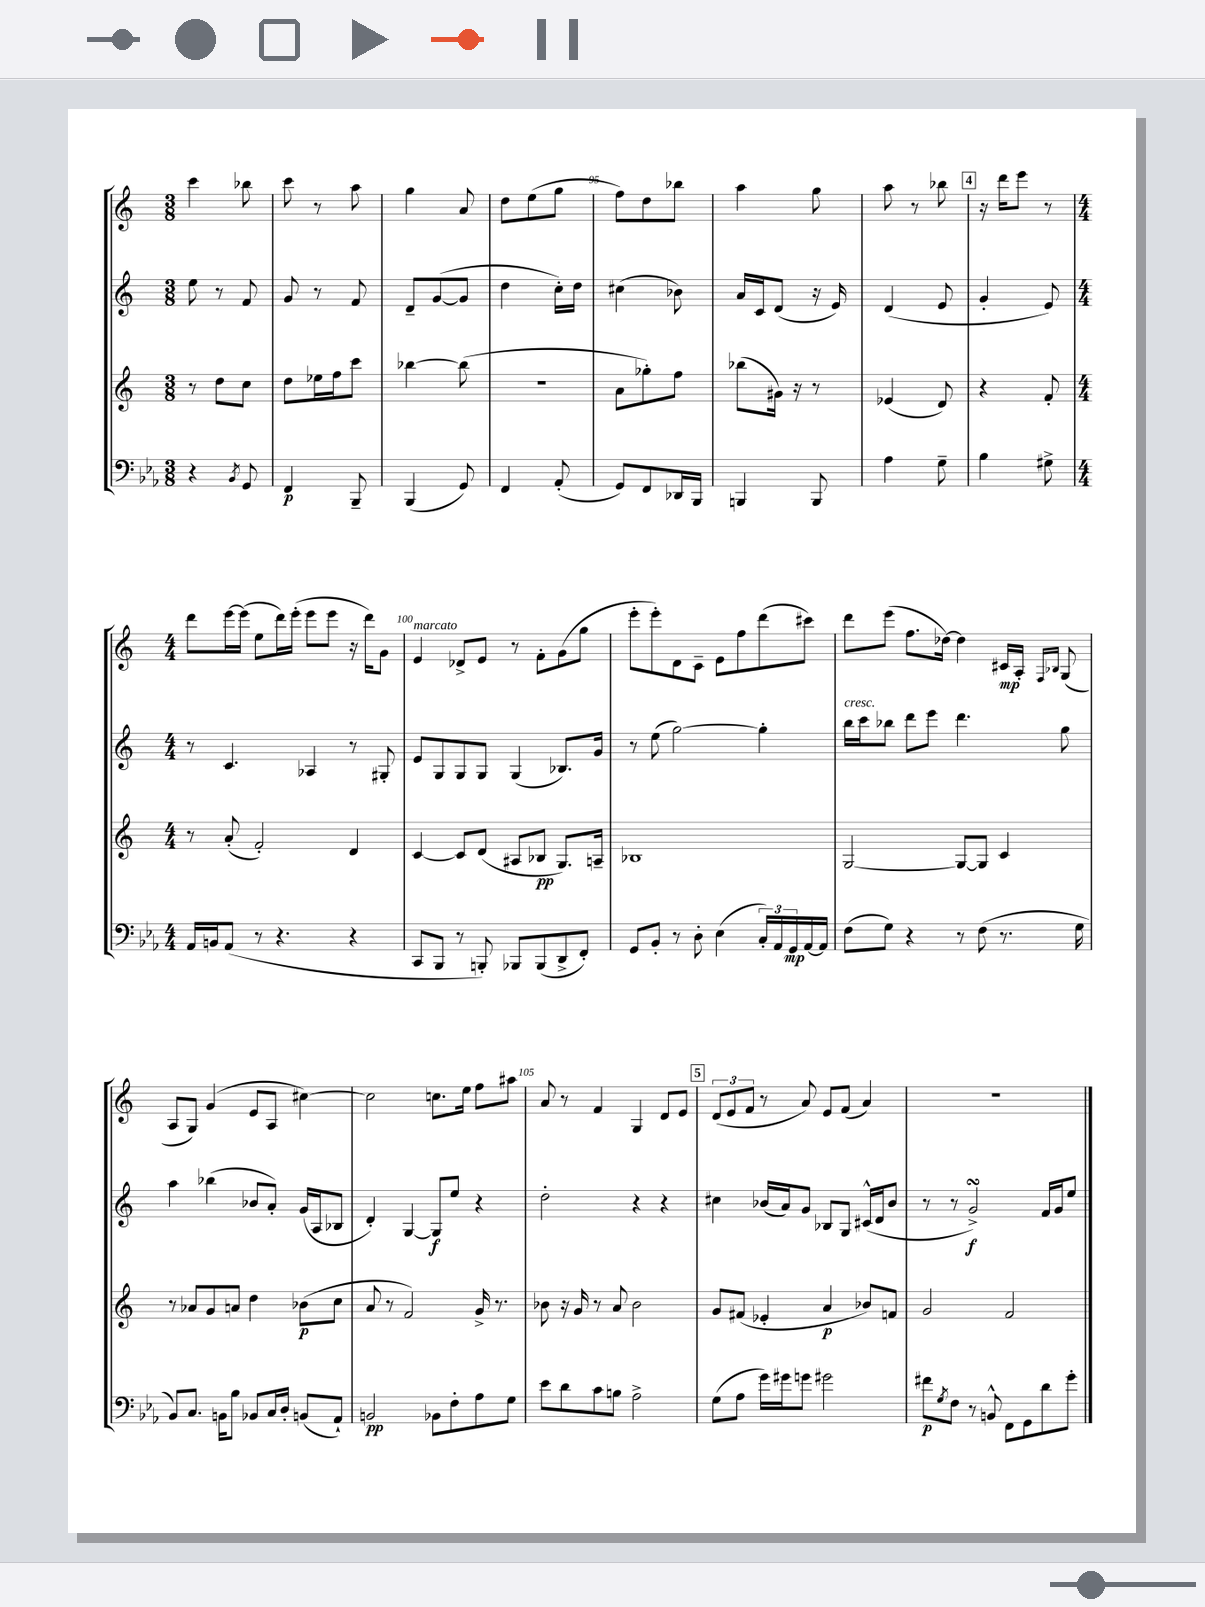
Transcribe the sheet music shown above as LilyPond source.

<<
\new StaffGroup <<
\new Staff = "s0" {
    \clef treble \key c \major \numericTimeSignature \time 3/8
    c'''4 bes''8 |
    c'''8 r8 a''8 |
    g''4 a'8 |
    d''8 e''8( g''8 |
    f''8) d''8 bes''8 |
    a''4 g''8 |
    a''8 r8 bes''8 |
    \mark \markup { \box "4" } r16 d'''16 e'''8 r8 |
    \numericTimeSignature \time 4/4 d'''8 e'''16~ e'''16( e''8 d'''16) e'''16-.( e'''8 e'''8 r16 d'''16) g'8 |
    e'4^\markup { \italic "marcato" } des'8-> e'8 r8 f'8-. g'8( g''8 |
    e'''8-. e'''8-.) d'8 c'8-- e'8 f''8 d'''8( cis'''8) |
    d'''8 e'''8( f''8. des''16~) des''4 cis'16\mp a16-. \grace { f16 bes16 } g8( |
    a8 g8) g'4( e'8 a8 cis''4~) |
    cis''2 c''8. e''16 f''8 ais''8 |
    a'8 r8 f'4 g4 d'8 e'8 |
    \mark \markup { \box "5" } \tuplet 3/2 { d'8( e'8 f'8 } r8 a'8) e'8 f'8( a'4) |
    R1 \bar "|." |
}
\new Staff = "s1" {
    \clef treble \key c \major \numericTimeSignature \time 3/8
    e''8 r8 f'8 |
    g'8 r8 f'8 |
    d'8-- g'8~( g'8 |
    d''4 c''16-.) d''16 |
    cis''4( bes'8) |
    a'16 c'16 d'8( r16 e'16) |
    d'4( e'8 |
    \mark \markup { \box "4" } g'4-. e'8) |
    \numericTimeSignature \time 4/4 r8 c'4. aes4 r8 gis8-. |
    e'8 g8 g8 g8 g4( bes8.) g'16 |
    r8 e''8( g''2~) g''4-. |
    b''16^\markup { \italic "cresc." } c'''16 bes''8 d'''8 e'''8 d'''4. g''8 |
    a''4 bes''4( bes'8 a'8-.) g'16( a16 bes8 |
    d'4-.) g4~ g8\f e''8 r4 |
    d''2-. r4 r4 |
    \mark \markup { \box "5" } cis''4 bes'16( a'16) g'8 bes8 g8 cis'16-^( d'16 bes'8 |
    r8 r8 g'2->\turn\f) f'16 g'16 e''8 \bar "|." |
}
\new Staff = "s2" {
    \clef treble \key c \major \numericTimeSignature \time 3/8
    r8 d''8 c''8 |
    d''8 ees''16 f''16 c'''8 |
    bes''4~ bes''8( |
    R4. |
    a'8 ges''8-.) f''8 |
    bes''8( gis'16) r16 r8 |
    ees'4( d'8) |
    \mark \markup { \box "4" } r4 f'8-. |
    \numericTimeSignature \time 4/4 r8 a'8-.( f'2-.) d'4 |
    c'4~ c'8 d'8( ais8 bes8\pp g8.) a16-- |
    bes1 |
    g2~ g8~ g8 c'4 |
    r8 aes'8 g'8 a'8 d''4 bes'8\p( c''8 |
    a'8 r8 f'2) g'16-> r8. |
    bes'8 r16 g'16 r8 a'8 bes'2 |
    \mark \markup { \box "5" } g'8 fis'8( ees'4-. a'4\p bes'8) f'8 |
    g'2 f'2 \bar "|." |
}
\new Staff = "s3" {
    \clef bass \key ees \major \numericTimeSignature \time 3/8
    r4 \acciaccatura { bes,8 } g,8 |
    f,4\p bes,,8-- |
    bes,,4( g,8) |
    f,4 aes,8-.( |
    g,8) f,8 des,16 bes,,16 |
    b,,4 b,,8 |
    aes4 g8-- |
    \mark \markup { \box "4" } bes4 gis8-> |
    \numericTimeSignature \time 4/4 aes,16 b,16 aes,8( r8 r4. r4 |
    c,8 bes,,8 r8 b,,8-.) bes,,8 bes,,8( d,8-> f,8-.) |
    g,8 bes,8-. r8 d8-. ees4( \tuplet 3/2 { c16-.) aes,16 g,16\mp } aes,16~ aes,16 |
    f8( g8) r4 r8 f8( r8. g16 |
    bes,8) c8. b,16 bes8 bes,8 c16 d16-. b,8( aes,8-!) |
    b,2\pp bes,8 f8-. aes8 g8 |
    ees'8 d'8 c'8 b8 aes2-> |
    \mark \markup { \box "5" } g8( aes8 g'16) gis'16 g'8 gis'2 |
    fis'8\p \acciaccatura { g8 } f8 r8 b,8-^ f,8 g,8 d'8 g'8-. \bar "|." |
}
>>
>>
\layout { \context { \Score currentBarNumber = #91 \override BarNumber.break-visibility = ##(#f #t #t) barNumberVisibility = #(every-nth-bar-number-visible 5) } }
